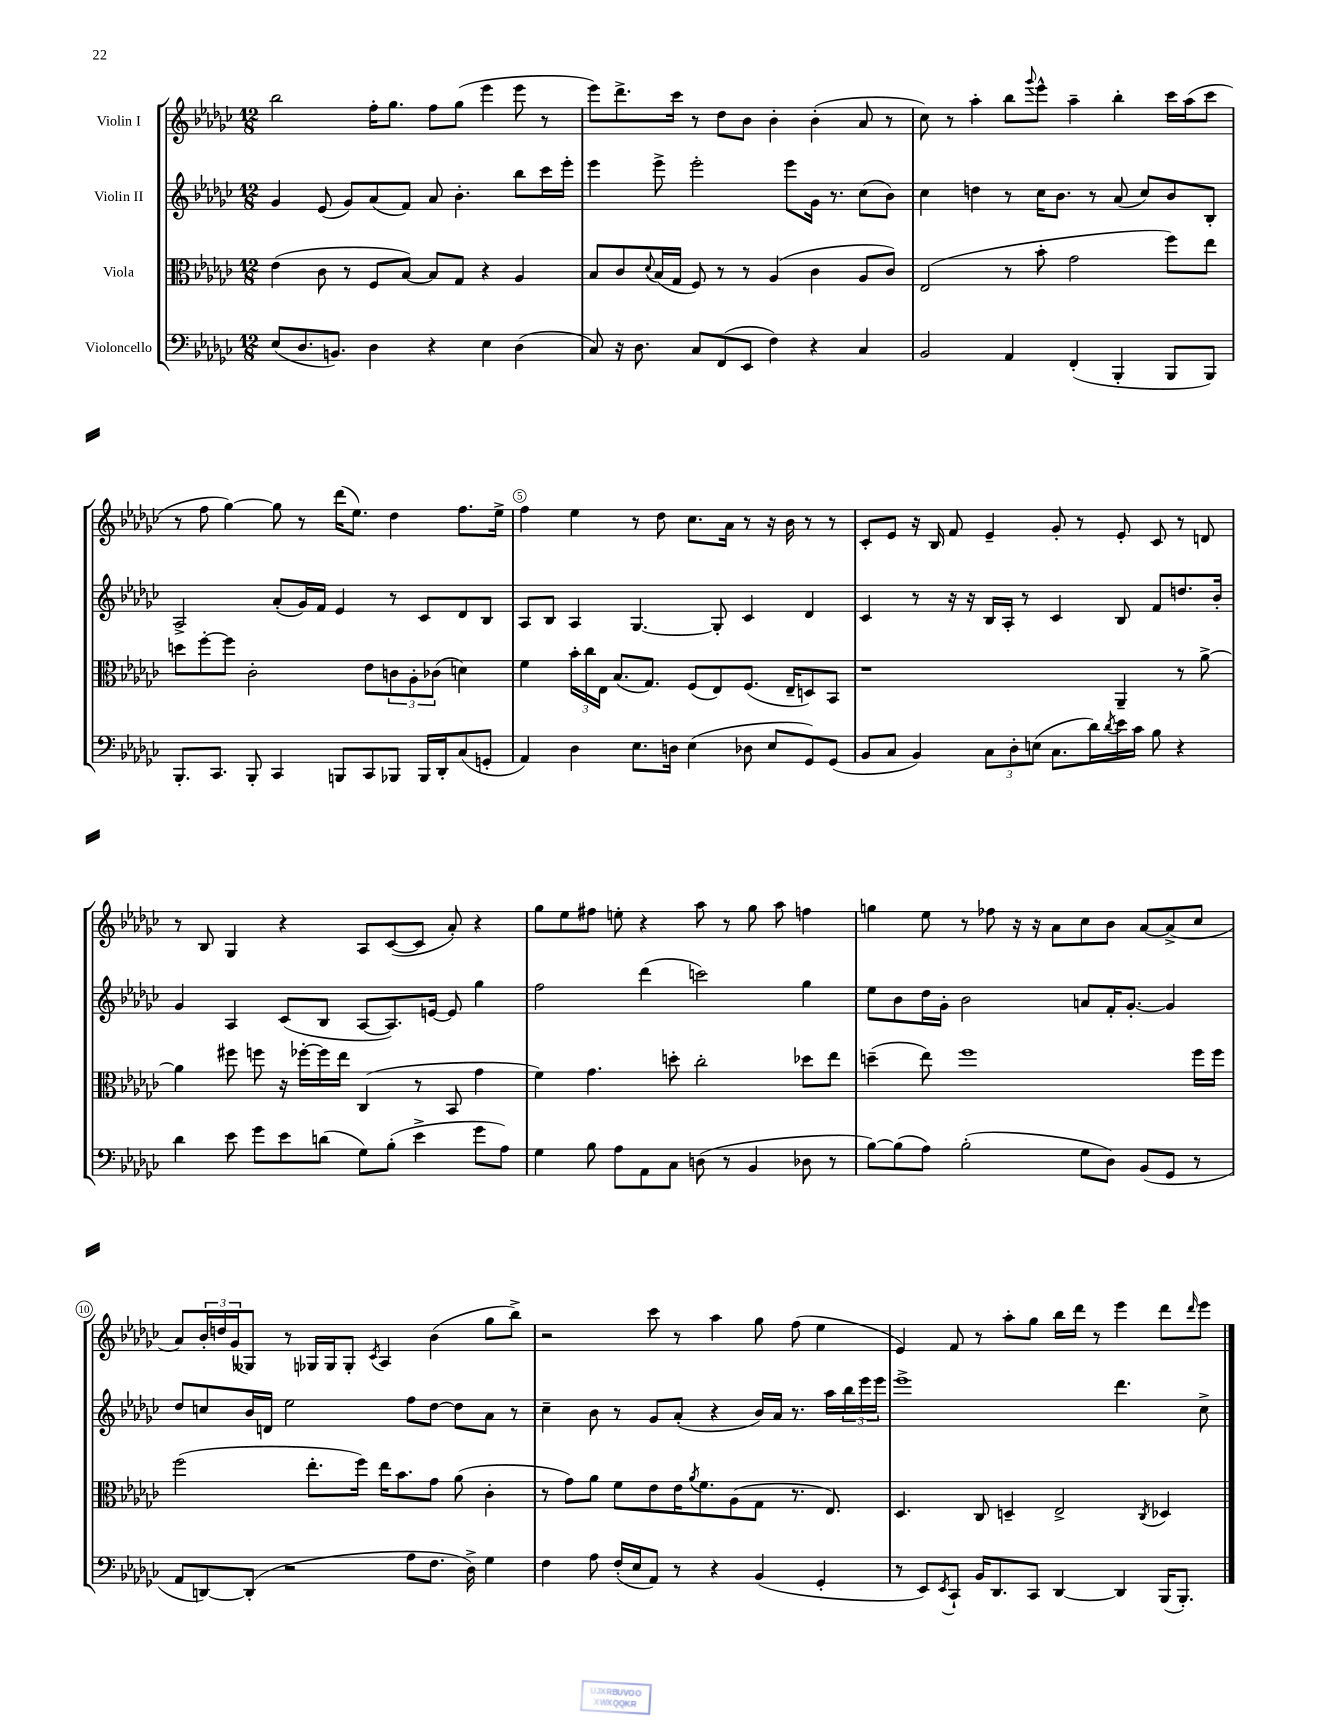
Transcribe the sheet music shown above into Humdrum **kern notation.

**kern	**kern	**kern	**kern
*part4	*part3	*part2	*part1
*staff4	*staff3	*staff2	*staff1
*I"Violoncello	*I"Viola	*I"Violin II	*I"Violin I
*clefF4	*clefC3	*clefG2	*clefG2
*k[b-e-a-d-g-c-]	*k[b-e-a-d-g-c-]	*k[b-e-a-d-g-c-]	*k[b-e-a-d-g-c-]
*M12/8	*M12/8	*M12/8	*M12/8
=1	=1	=1	=1
(8E-/L	(4e-\	4g-/	2bb-\
8.D-/	.	.	.
.	8c-\	(8e-/	.
8.BBn/J)	.	.	.
.	8r	8g-/L)	.
4D-\	8F/L	(8a-/	16ff'\KL
.	.	.	8.gg-\J
.	[8B-/J)	8f/J)	.
4r	8B-/L]	8a-/	8ff\L
.	8G-/J	4.b-'\	(8gg-\J
4E-\	4r	.	4eee-\
(4D-\	4A-/	8bb-\L	8eee-\
.	.	16ccc-\L	8r
.	.	16eee-'\JJ	.
=2	=2	=2	=2
8C-/)	8B-/L	4eee-\	8eee-\L)
16r	8c-/	.	8.ddd-^\
8.D-\	.	.	.
.	8qqd-/	.	.
.	(16B-/L	8eee-^\	.
.	16G-/JJ	.	16ccc-\Jk
8C-/L	8F/)	2eee-'\	8r
(8FF/	8r	.	8dd-\L
8EE-/J	8r	.	8b-\J
4F\)	(4A-/	.	4b-'\
.	.	8eee-\L	.
4r	4c-\	16g-\Jk	(4b-'\
.	.	8.r	.
4C-/	8A-/L	(8cc-\L	8a-/
.	8c-/J)	8b-\J)	8r
=3	=3	=3	=3
2BB-/	(2E-/	4cc-\	8cc-\)
.	.	.	8r
.	.	4ddn\	4aa-'\
4AA-/	8r	8r	8bb-\L
.	.	.	8qqggg-/
.	8b-'\	16cc-\KL	8eee-^^\J
.	.	8.b-\J	.
(4FF'/	2g-\	.	4aa-~\
.	.	8r	.
4BBB-'/	.	(8a-/	4bb-'\
.	.	8cc-/L)	.
8BBB-/L	8ff\L)	8b-/	16ccc-\LL
.	.	.	(16aa-\J
8BBB-/J)	8ee-\J	8B-'/J	8ccc-\J
!!LO:LB:g=z
=4	=4	=4	=4
8.BBB-'/L	8ddn\L	2A-^/	8r
.	[8ff'\	.	8ff\
8.CC-/J	.	.	.
.	8ff\J]	.	[4gg-\)
8BBB-'/	2c-'\	.	.
4CC-/	.	(8a-'/L	8gg-\]
.	.	16g-/L)	8r
.	.	16f/JJ	.
8BBBn/L	.	4e-/	(16ddd-\KL
.	.	.	8.ee-\J)
8CC-/	8e-\L	.	.
8BBB-X/J	12cn\	8r	4dd-\
.	12A-'\	.	.
16BBB-/LL	.	8c-/L	.
.	(12c-X\J	.	.
16DD-'/J	.	.	.
(8C-/	4dn\)	8d-/	8.ff\L
8GGn'/J	.	8B-/J	.
.	.	.	16ee-^\Jk
=5	=5	=5	=5
4AA-/)	4f\	8A-/L	4ff\
.	.	8B-/J	.
4D-\	24b-'\LL	4A-/	4ee-\
.	24cc-\	.	.
.	24E-\JJ	.	.
.	(8.B-/L	.	.
8.E-\L	.	[4.G-/	8r
.	8.G-/J)	.	.
.	.	.	8dd-\
16Dn\Jk	.	.	.
(4E-\	(8F/L	.	8.cc-\L
.	8E-/)	8G-'/]	.
.	.	.	16a-\Jk
8D-X\	(8.F/J	4c-/	8r
8E-/L	.	.	16r
.	16E-~/KL	.	16b-\
8GG-/)	8Dn/)	4d-/	8r
(8GG-/J	8BB-/J	.	8r
=6	=6	=6	=6
8BB-/L	1r	4c-/	8c-'/L
8C-/J	.	.	8e-/J
4BB-/)	.	8r	16r
.	.	.	16B-/
.	.	16r	8f/
.	.	16r	.
12C-\L	.	16B-/LL	4e-~/
.	.	16A-'/JJ	.
12D-'\	.	.	.
.	.	8r	.
(12En\J	.	.	.
8.C-\L	.	4c-/	8g-'/
.	.	.	8r
16d-\L)	.	.	.
8qd-/	.	.	.
16e-\	4AA-~/	8B-/	8e-'/
16c-\JJ	.	.	.
8B-\	.	8f/L	8c-/
4r	8r	8.ddn/	8r
.	[8a-^\	.	8dn/
.	.	16b-'/Jk	.
!!LO:LB:g=z
=7	=7	=7	=7
4d-\	4a-\]	4g-/	8r
.	.	.	8B-/
8e-\	8ff#X\	4A-/	4G-/
8g-\L	8ffn\	.	.
8e-\	16r	(8c-/L	4r
.	[16ff-X'\LL	.	.
(8dn\J	16ff-\]	8B-/J	.
.	16ee-\JJ	.	.
8G-\L)	(4C-/	[8A-/L	8A-/L
(8B-'\J	.	8.A-/])	([8c-/
4e-^\	8r	.	8c-/J]
.	.	[16en/Jk	.
.	8BB-/	8e/]	8a-'/)
8g-\L	4g-\	4gg-\	4r
8A-\J)	.	.	.
=8	=8	=8	=8
4G-\	4f\)	2ff\	8gg-\L
.	.	.	8ee-\
8B-\	4.g-\	.	8ff#X\J
8A-\L	.	.	8een'\
8AA-\	.	(4ddd-\	4r
8C-\J	8ddn'\	.	.
(8Dn\	2cc-'\	2cccn\)	8aa-\
8r	.	.	8r
4BB-/	.	.	8gg-\
.	.	.	8aa-\
8D-X\	8dd-X\L	4gg-\	4ffn\
8r	8ee-\J	.	.
=9	=9	=9	=9
[8B-\L)	(4ddn~\	8ee-\L	4ggn\
(8B-\]	.	8b-\	.
8A-\J)	8ee-\)	16dd-\L	8ee-\
.	.	16g-'\JJ	.
(2B-'\	1ff	2b-\	8r
.	.	.	8ff-X\
.	.	.	16r
.	.	.	16r
.	.	.	8a-\L
8G-\L	.	8an/L	8cc-\
8D-\J)	.	16f'/K	8b-\J
.	.	[8.g-'/J	.
(8BB-/L	.	.	[8a-/L
8GG-/J	.	4g-/]	(8a-^/]
8r	16ff\LL	.	8cc-/J
.	16ff\JJ	.	.
!!LO:LB:g=z
=10	=10	=10	=10
8AA-/L	(2ff\	8dd-/L	8a-/L)
[8DDn/)	.	8ccn/	24b-'/L
.	.	.	24ddn/
.	.	.	(24g-/J
(8DD'/J]	.	16b-/L	8G--X/J)
.	.	16dn/JJ	.
2r	.	2ee-\	8r
.	8.ee-'\L	.	16G-X/LL
.	.	.	16G-/J
.	.	.	8G-'/J
.	16ff\Jk)	.	.
.	.	.	8qc-/
.	16ee-\KL	.	4A-/
.	8.b-\	.	.
8A-\L	.	8ff\L	.
8.F\J	8g-\J	[8dd-\J	(4b-\
.	(8a-\	8dd-\L]	.
16D-^\)	.	.	.
4G-\	4c-'\	8a-\J	8gg-\L
.	.	8r	8bb-^\J)
=11	=11	=11	=11
4F\	8r	4cc-~\	2r
.	8g-\L)	.	.
8A-\	8a-\J	8b-\	.
(16F'/LL	8f\L	8r	.
16E-/J	.	.	.
8AA-/J)	8e-\	8g-/L	8ccc-\
8r	16e-\K	(8a-'/J	8r
.	8qa-/	.	.
.	8.f\	.	.
4r	.	4r	4aa-\
.	(8A-\	.	.
(4BB-/	8G-\J	16b-/LL)	8gg-\
.	.	16a-/JJ	.
.	8.r	8.r	(8ff\
4GG-'/	.	.	4ee-\
.	8.E-/)	16aa-\LL	.
.	.	24bb-\	.
.	.	24eee-\	.
.	.	24eee-\JJ	.
=12	=12	=12	=12
8r	4.D-/	1eee-^	4e-/)
8EE-/L)	.	.	.
8qEE-/	.	.	.
8CC-`/J	.	.	8f/
16BB-/KL	8C-/	.	8r
8.DD-/	.	.	.
.	4Dn~/	.	8aa-'\L
8CC-/J	.	.	8gg-\J
[4DD-/	2E-^/	.	16bb-\LL
.	.	.	16ddd-\JJ
.	.	.	8r
4DD-/]	.	4.ddd-\	4eee-\
.	8qC-/	.	.
(16BBB-/KL	4D-X/	.	8ddd-\L
8.BBB-'/J)	.	.	.
.	.	.	16qqddd-/
.	.	8cc-^\	8eee-\J
==	==	==	==
*-	*-	*-	*-
